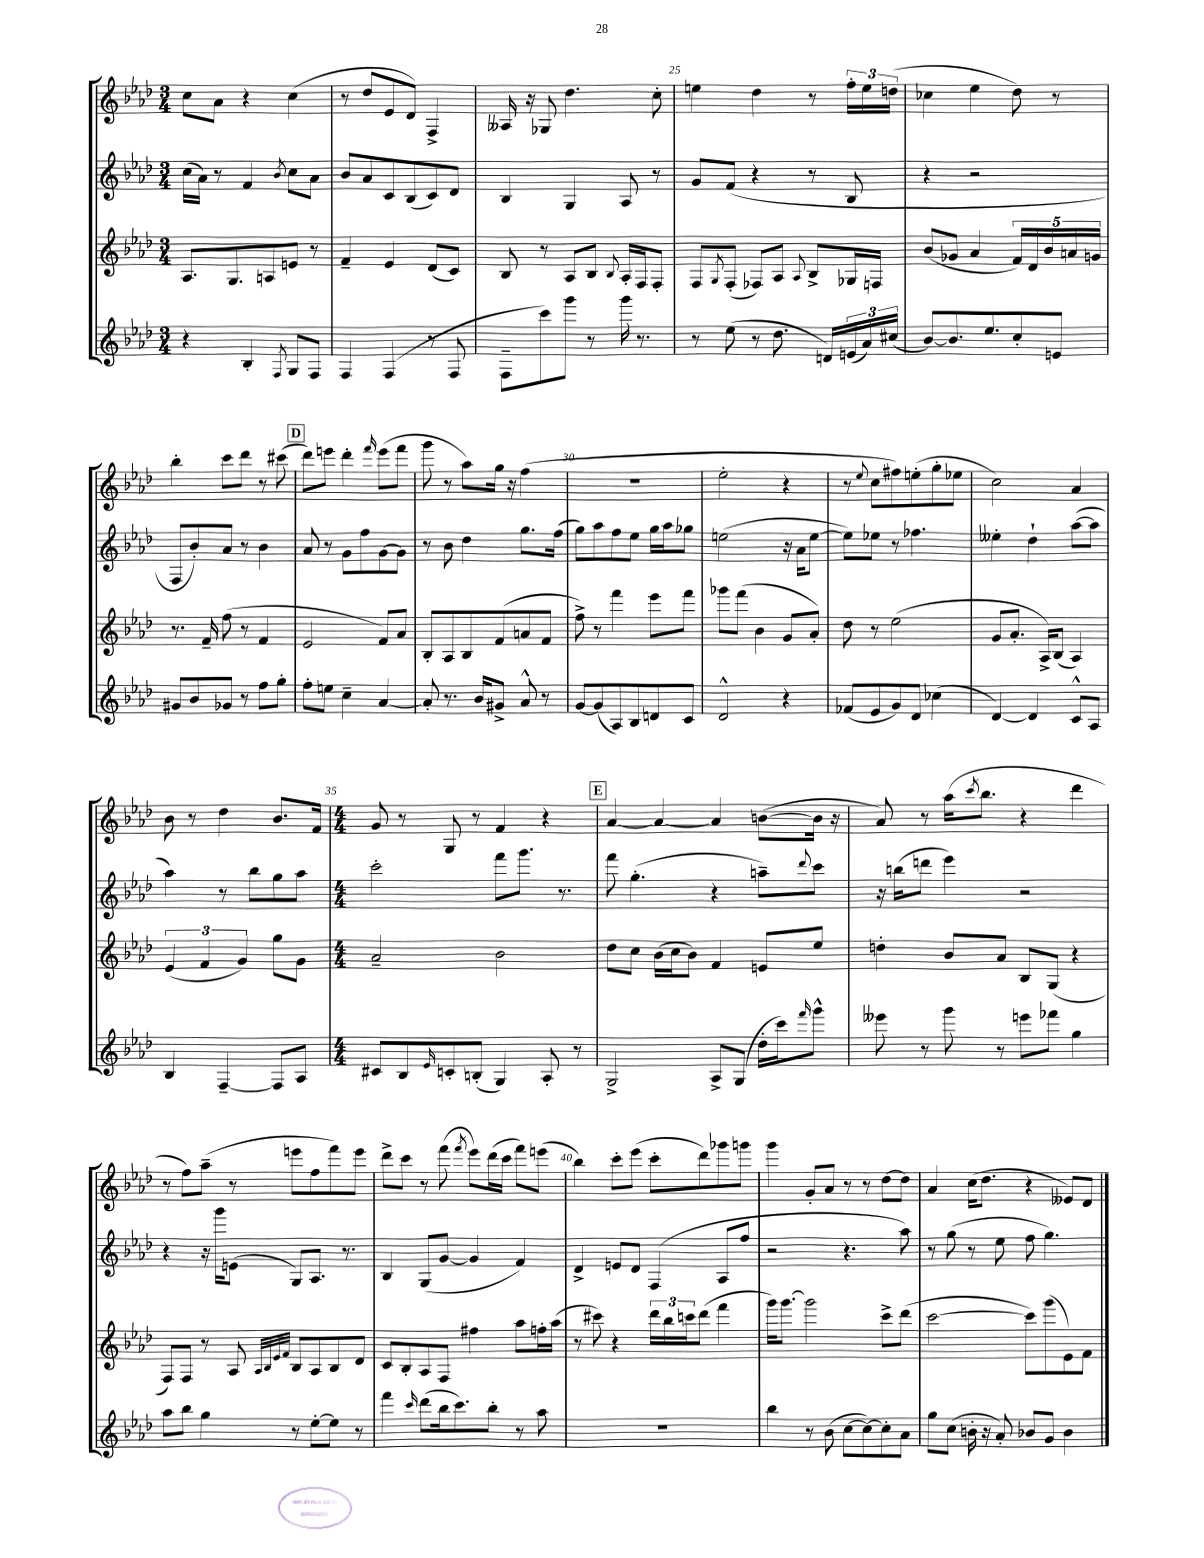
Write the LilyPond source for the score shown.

<<
\new StaffGroup <<
\new Staff = "s0" {
    \clef treble \key aes \major \numericTimeSignature \time 3/4
    c''8 aes'8 r4 c''4( |
    r8 des''8 ees'8 des'8) f4-> |
    aeses16 r16 ges8 des''4. c''8-. |
    e''4 des''4 r8 \tuplet 3/2 { f''16-. e''16 d''16( } |
    ces''4 ees''4 des''8) r8 |
    bes''4-. c'''8 des'''8 r8 cis'''8( |
    \mark \markup { \box "D" } des'''8) e'''8 des'''4-. \grace { f'''16 } e'''8( f'''8 |
    g'''8 r8 aes''8) g''16 r16 f''4( |
    R2. |
    ees''2-. r4 |
    r8 \appoggiatura { ees''8 } c''8 fis''8) e''8-.( g''8-. ees''8 |
    c''2) aes'4 |
    bes'8 r8 des''4 bes'8. f'16 |
    \numericTimeSignature \time 4/4 g'8 r8 g8 r8 f'4 r4 |
    \mark \markup { \box "E" } aes'4~ aes'4~ aes'4 b'8~( b'16 r16 |
    aes'8) r8 aes''16( \acciaccatura { c'''8 } bes''8. r4 des'''4 |
    r8 f''8) aes''8--( r8 e'''8 f''8 f'''8) e'''8 |
    des'''8-> c'''8 r8 f'''8( \acciaccatura { f'''8 } ees'''8) des'''16( c'''16 f'''8) e'''8( |
    bes''4) c'''8-. ees'''8( c'''8-. des'''8) ges'''8 g'''8 |
    g'''4 g'8-. aes'8 r8 r8 des''8~ des''8 |
    aes'4 c''16( des''8. r4 eeses'8) des'8 \bar "|." |
}
\new Staff = "s1" {
    \clef treble \key aes \major \numericTimeSignature \time 3/4
    c''16( aes'16) r8 f'4 \acciaccatura { bes'8 } c''8 aes'8 |
    bes'8 aes'8 c'8 bes8( c'8) des'8 |
    bes4 g4 aes8 r8 |
    g'8 f'8( r4 r8 bes8 |
    r4 r2 |
    f8 bes'8-.) aes'8 r8 bes'4 |
    \mark \markup { \box "D" } aes'8 r8 g'8 f''8 g'8~ g'8 |
    r8 bes'8 des''4 g''8. f''16( |
    g''8) aes''8 f''8 ees''8 g''16 aes''16 ges''8 |
    e''2( r16 aes'16 e''8~ |
    e''8) ees''8 r8 fes''4. |
    eeses''4-. des''4-! aes''8~( aes''8 |
    aes''4) r8 bes''8 g''8 aes''8 |
    \numericTimeSignature \time 4/4 c'''2-. f'''8 g'''8. r8. |
    \mark \markup { \box "E" } f'''8 g''4.-.( r4 a''8--) \appoggiatura { des'''8 } c'''8 |
    r16 b''16( d'''8 ees'''4) r2 |
    r4 r16 g'''16 e'8( g8) aes8. r8. |
    bes4 g8( g'8~ g'4 f'4) |
    des'4-> e'8 des'8 f4( aes8 f''8 |
    r2 r4. aes''8) |
    r8 g''8( r8 ees''8 f''8 g''4.) \bar "|." |
}
\new Staff = "s2" {
    \clef treble \key aes \major \numericTimeSignature \time 3/4
    aes8. g8. a8 e'8 r8 |
    f'4-- ees'4 des'8( c'8) |
    bes8 r8 aes8 bes8 \appoggiatura { bes8 } aes16-. f16 f8-. |
    f8 \acciaccatura { g8 } f8-.( fes8) aes8 \appoggiatura { aes8 } bes8-> ges16 f16 |
    bes'8( ges'8 aes'4 \tuplet 5/4 { f'16) des'16 bes'16 a'16 g'16 } |
    r8. f'16-- f''8( r8 f'4 |
    \mark \markup { \box "D" } ees'2 f'8) aes'8 |
    bes8-. aes8 bes8 f'8( a'8 f'8 |
    f''8->) r8 f'''4 ees'''8 f'''8 |
    ges'''8 f'''8( bes'4 g'8 aes'8-.) |
    des''8 r8 ees''2( |
    g'8 aes'8.-. aes16->) bes8( aes4) |
    \tuplet 3/2 { ees'4( f'4 g'4) } g''8 g'8 |
    \numericTimeSignature \time 4/4 aes'2-- bes'2 |
    \mark \markup { \box "E" } des''8 c''8 bes'16( c''16 bes'8) f'4 e'8 ees''8 |
    d''4-. bes'8 aes'8 bes8 g8( r4 |
    f8) f8 r8 aes8 \grace { aes32 bes32 ees'32 f'32 } bes8 aes8 bes8 des'8 |
    c'8 bes8-. aes8 f8 fis''4 aes''8 f''16-. aes''16( |
    r8 cis'''8) r4 \tuplet 3/2 { des'''16 bes''16 c'''16 } des'''8( f'''4 |
    g'''16) g'''8.~ g'''2 c'''8-> des'''8( |
    c'''2~ c'''8) g'''8( ees'8) f'8 \bar "|." |
}
\new Staff = "s3" {
    \clef treble \key aes \major \numericTimeSignature \time 3/4
    r4 bes4-. \acciaccatura { f8 } g8 f8 |
    f4 f4( r8 f8 |
    f8-- c'''8) g'''8 r8 g'''16 r8. |
    r8 ees''8( r8 des''8. d'16) \tuplet 3/2 { e'16( aes'16) cis''16( } |
    bes'8~) bes'8. ees''8. c''8-. e'8 |
    gis'8 bes'8 ges'8 r8 f''8 g''8-. |
    \mark \markup { \box "D" } f''8-. e''8 c''4-- aes'4~ |
    aes'8-. r8. bes'16 gis'8-> aes'8-^ r8 |
    g'8~ g'8( aes8) bes8 d'8 c'8 |
    des'2-^ r4 |
    fes'8( ees'8 g'8) des'8 ces''4( |
    des'4~) des'4 c'8-^ aes8 |
    bes4 f4~-- f8 aes8 |
    \numericTimeSignature \time 4/4 cis'8 bes8 \grace { ees'16 } c'8-. b8-.( g4) aes8-. r8 |
    \mark \markup { \box "E" } g2-> aes8-> g8( des''16-. c'''16) \grace { f'''16 } g'''8-^ |
    eeses'''8 r8 g'''8 r8 e'''8 fes'''8 g''4 |
    aes''8 bes''8 g''4 r8 ees''8~-. ees''8 r8 |
    f'''4 \grace { c'''16 } des'''8( bes''16 c'''8.) bes''8-. r8 aes''8 |
    R1 |
    bes''4 r8 bes'8( c''8~ c''8~) c''8-. aes'8 |
    g''8 c''8( b'16-. r16 aes'8-.) bes'8 g'8 bes'4 \bar "|." |
}
>>
>>
\layout { \context { \Score currentBarNumber = #22 \override BarNumber.break-visibility = ##(#f #t #t) barNumberVisibility = #(every-nth-bar-number-visible 5) } }
